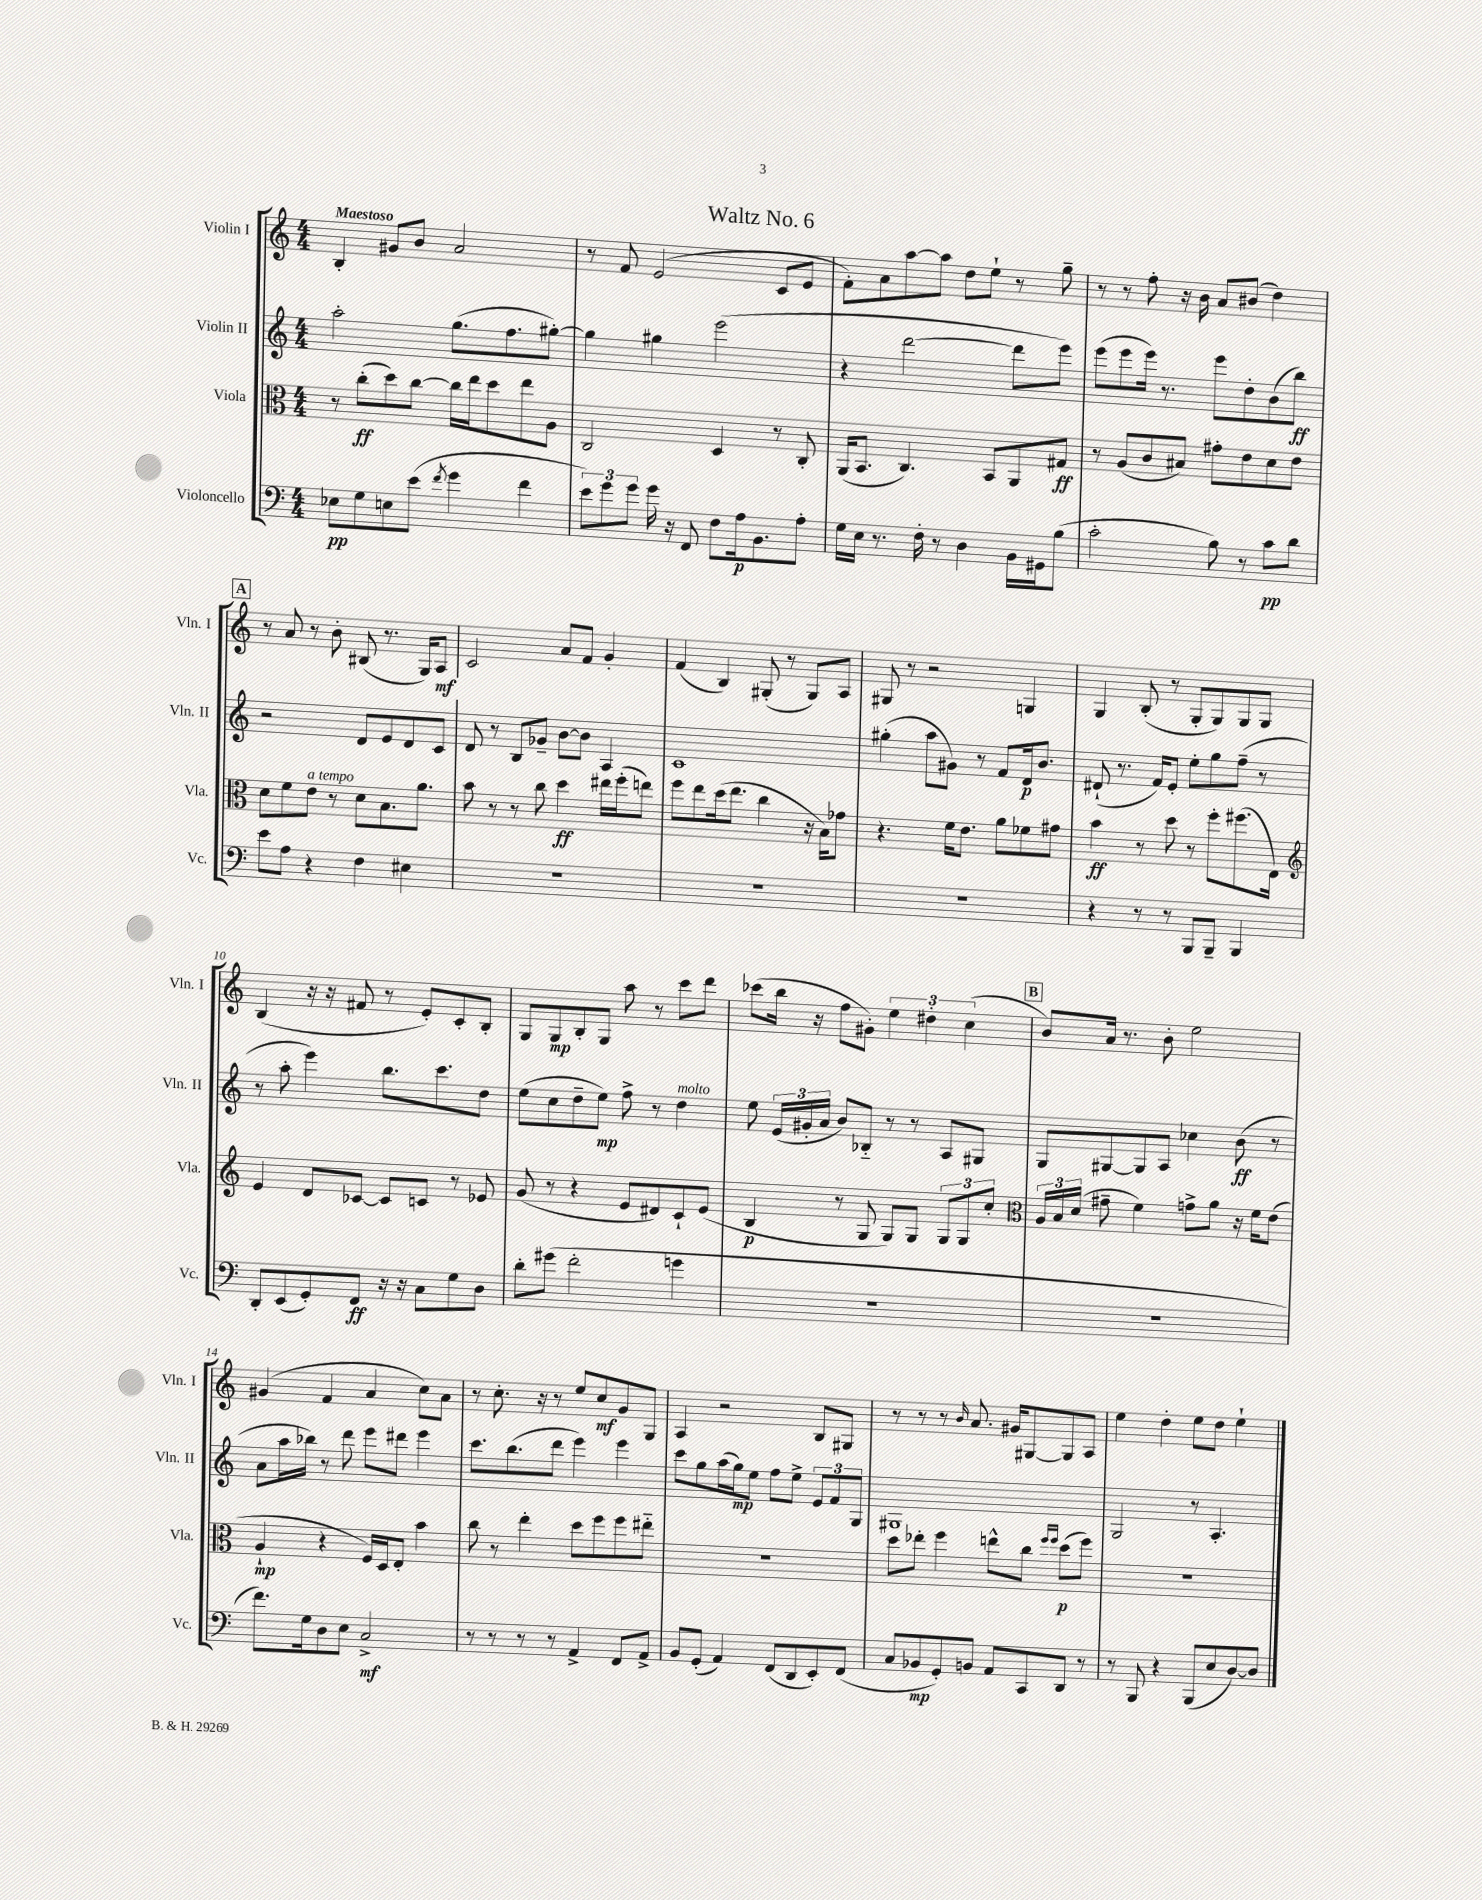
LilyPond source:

\header { title = "Waltz No. 6" }
<<
\new StaffGroup <<
\new Staff = "s0" \with { instrumentName = "Violin I" shortInstrumentName = "Vln. I" } {
    \clef treble \key c \major \numericTimeSignature \time 4/4 \tempo "Maestoso"
    \autoBeamOff b4-. gis'8[ b'8] a'2 |
    r8 f'8 e'2( c'8[ e'8] |
    f'8[-.) a'8 a''8~ a''8] d''8[ e''8]-! r8 g''8-- |
    r8 r8 f''8-. r16 b'16 a'8[ bis'8]( d''4) |
    \mark \markup { \box "A" } r8 a'8 r8 b'8-. bis8( r8. g16[) a8]\mf |
    c'2 a'8[ f'8] g'4-. |
    f'4( b4) gis8-.( r8 gis8[) a8] |
    gis8 r8 r2 g4 |
    g4 b8-.( r8 g8[-. g8) g8 g8] |
    b4( r16 r16 fis'8 r8 e'8[-.) c'8-. b8]-. |
    g8[ g8\mp b8-. g8] a''8 r8 c'''8[ d'''8] |
    ces'''8[( b''16] r16 f''8[ gis'8]-.) \tuplet 3/2 { e''4 dis''4-. c''4( } |
    \mark \markup { \box "B" } b'8[) a'16] r8. b'8-. e''2 |
    gis'4( f'4 a'4 c''8[) a'8] |
    r8 c''8.-. r16 r8 e''8[ c''8\mf g'8 g8] |
    a4 r2 b8[ gis8] |
    r8 r8 r8 \grace { b'16 } a'8. gis'16[ gis8~ gis8 a8] |
    e''4 d''4-. e''8[ d''8] e''4-! \bar "|." |
}
\new Staff = "s1" \with { instrumentName = "Violin II" shortInstrumentName = "Vln. II" } {
    \clef treble \key c \major \numericTimeSignature \time 4/4
    \autoBeamOff a''2-. g''8.[( f''8. gis''8]~-.) |
    gis''4 gis''4 e'''2( |
    r4 d'''2~ d'''8[ e'''8]) |
    e'''8[( e'''8 e'''16]) r8. e'''8[ d''8-. b'8( b''8]\ff) |
    \mark \markup { \box "A" } r2 d'8[ e'8 d'8 c'8] |
    d'8 r8 b8[ ges'8]-- b'8[~ b'8] a4 |
    c'1 |
    gis''4-.( a''8[ gis'8]) r8 f'8[ d'16\p b'8.] |
    dis'8-!( r8. f'16[) e'8]-. e''8[-. g''8 f''8]--( r8 |
    r8 a''8-. e'''4) b''8.[ c'''8. d''8] |
    e''8[( c''8 d''8-- e''8]\mp) f''8-> r8 d''4^\markup { \italic "molto" } |
    e''8 \tuplet 3/2 { e'16[( gis'16-. a'16] } b'8[) bes8]-_ r8 r8 a8[ gis8] |
    \mark \markup { \box "B" } g8[ gis8~ gis8 a8] ces''4 b'8\ff( r8 |
    a'8[ a''16 bes''16]) r8 d'''8 e'''8[ dis'''8] e'''4 |
    c'''8.[ b''8.( d'''8] e'''4) e'''4 |
    c'''8[ g''8 a''16( g''16\mp) e''8] f''8[ e''8]-> \tuplet 3/2 { e'8[ f'8 g8] } |
    gis1 |
    g2 r8 a4.-. \bar "|." |
}
\new Staff = "s2" \with { instrumentName = "Viola" shortInstrumentName = "Vla." } {
    \clef alto \key c \major \numericTimeSignature \time 4/4
    \autoBeamOff r8 c''8[-.\ff( d''8) c''8]~ c''16[ e''16 d''8 e''8 a8] |
    c2 d4 r8 c8-. |
    a,16[( b,8.] c4.) b,8[ a,8 gis8]\ff |
    r8 a8[( c'8 bis8]) gis'8[-. e'8 d'8 e'8] |
    \mark \markup { \box "A" } d'8[ f'8 e'8]^\markup { \italic "a tempo" } r8 d'8[ b8. a'8.] |
    b'8 r8 r8 c''8 d''4\ff eis''16[ f''16-.( e''8]) |
    f''8[ e''8 d''16( e''8.] c''4 r16 b16[) ges'8] |
    r4. f'16[ e'8.] a'8[ fes'8 gis'8] |
    b'4\ff r8 d''8 r8 f''8[-. fis''8.( e16]) |
    \clef treble e'4 d'8[ ces'8]~ ces'8[ c'8] r8 ees'8 |
    g'8( r8 r4 e'8[ dis'8) c'8-! e'8]( |
    b4\p r8 g8 g8[) g8] \tuplet 3/2 { g8[ g8 c''8]-. } |
    \mark \markup { \box "B" } \clef alto \tuplet 3/2 { a16[ b16 d'16]( } gis'8-- f'4) g'8[-> a'8] r16 f'16[ e'8]( |
    a4-!\mp r4 f16[) d16 e8]-. b'4 |
    c''8 r8 e''4-. d''8[ f''8 f''8 eis''8]-_ |
    R1 |
    d''8[ ees''8]-. f''4 e''8[-^ c''8] \grace { f''16[ f''16] } d''8[\p( f''8]) |
    R1 \bar "|." |
}
\new Staff = "s3" \with { instrumentName = "Violoncello" shortInstrumentName = "Vc." } {
    \clef bass \key c \major \numericTimeSignature \time 4/4
    \autoBeamOff ees8[\pp g8 e8 e'8]( \acciaccatura { f'8 } g'4 f'4 |
    \tuplet 3/2 { e'8[) g'8 g'8] } g'16 r16 f,8 f8[ a16\p b,8. a8]-. |
    g16[ e16] r8. f16-. r8 d4 b,16[ gis,16 b8]( |
    c'2-. b8) r8 c'8[\pp d'8] |
    \mark \markup { \box "A" } e'8[ a8] r4 f4 eis4 |
    R1 |
    R1 |
    R1 |
    r4 r8 r8 b,,8[ b,,8]-- b,,4 |
    d,8[-. e,8( g,8-.) f,8]\ff r16 r16 c8[ g8 d8] |
    d'8[-. gis'8]( f'2-. g'4 |
    R1 |
    \mark \markup { \box "B" } r1 |
    f'8.[) g16 d8 e8] c2->\mf |
    r8 r8 r8 r8 a,4-> f,8[ a,8]-> |
    b,8[ g,8]-.( a,4) f,8[( d,8 e,8-.) f,8]( |
    c8[ bes,8\mp g,8-.) b,8] a,8[ c,8 d,8] r8 |
    r8 b,,8 r4 b,,8[( e8 d8~) d8] \bar "|." |
}
>>
>>
